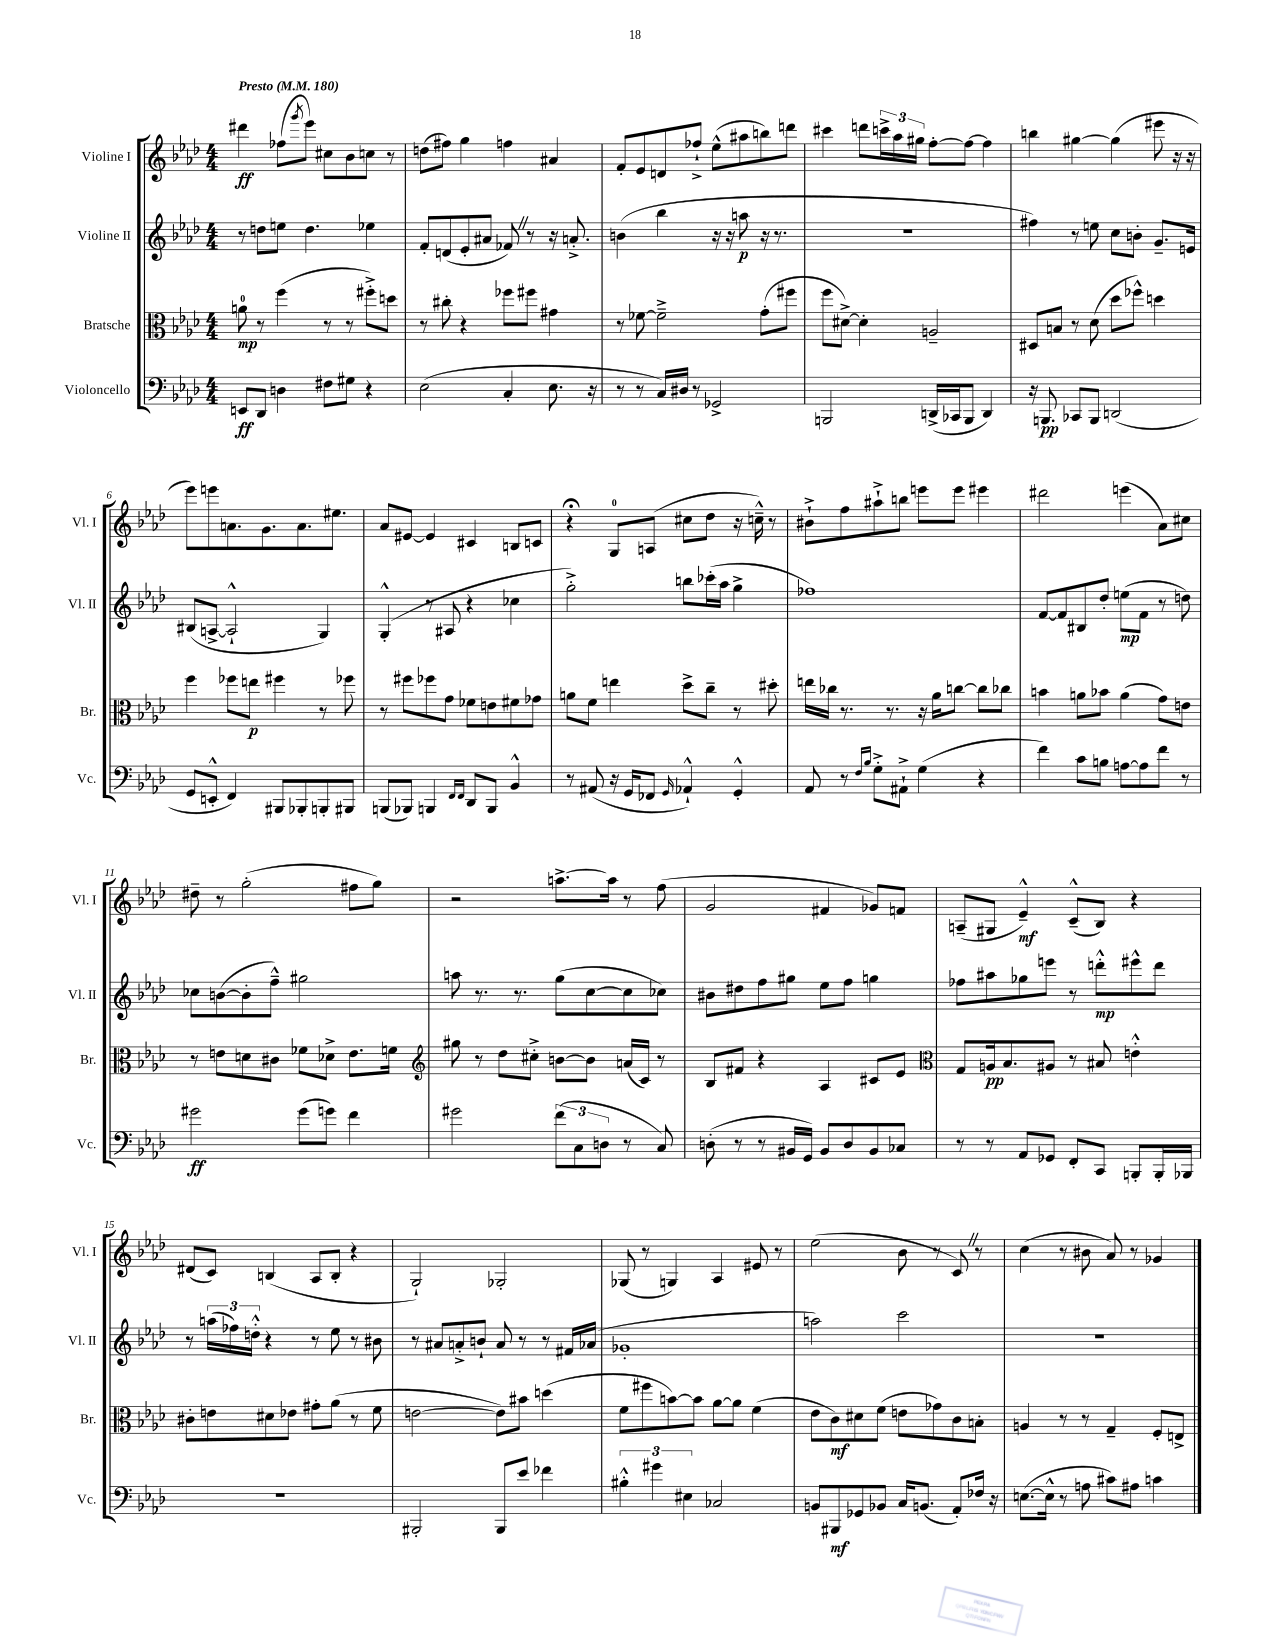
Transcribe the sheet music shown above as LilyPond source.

<<
\new StaffGroup <<
\new Staff = "s0" \with { instrumentName = "Violine I" shortInstrumentName = "Vl. I" } {
    \clef treble \key aes \major \numericTimeSignature \time 4/4 \tempo "Presto" 4 = 180
    dis'''4\ff fes''8( \acciaccatura { g'''8 } ees'''8) cis''8 bes'8 c''8 r8 |
    d''8( fis''8) g''4 f''4 ais'4 |
    f'8-. ees'8 d'8 fes''8-!-> ees''8-^( ais''8 b''8) d'''8 |
    cis'''4 d'''8 \tuplet 3/2 { c'''16-> aes''16 gis''16 } f''8~-. f''8~ f''4 |
    b''4 gis''4~ gis''4( eis'''8 r16 r16 |
    ees'''8) e'''8 a'8. g'8. a'8. eis''8. |
    aes'8 eis'8~ eis'4 cis'4 b8 c'8 |
    r4\fermata g8-0 a8( cis''8 des''8 r16 c''16---^) r8 |
    bis'8-!-> f''8 ais''8-!-> b''8 e'''8 e'''8 eis'''4 |
    dis'''2 e'''4( aes'8) cis''8 |
    dis''8-- r8 g''2-.( fis''8 g''8) |
    r2 a''8.~-> a''16 r8 f''8( |
    g'2 fis'4 ges'8) f'8 |
    a8--( gis8 ees'4---^\mf) c'8---^( bes8) r4 |
    dis'8( c'8) b4( aes8 b8-. r4 |
    g2-!) ges2-. |
    ges8( r8 g4) aes4 eis'8 r8 |
    ees''2( bes'8 r8 c'8) \once \override BreathingSign.text = \markup { \musicglyph "scripts.caesura.straight" } \breathe r8 |
    c''4( r8 bis'8 aes'8) r8 ges'4 \bar "|." |
}
\new Staff = "s1" \with { instrumentName = "Violine II" shortInstrumentName = "Vl. II" } {
    \clef treble \key aes \major \numericTimeSignature \time 4/4
    r8 d''8 e''8 d''4. ees''4 |
    f'8-. d'8( ees'8-. ais'8 fes'8) \once \override BreathingSign.text = \markup { \musicglyph "scripts.caesura.straight" } \breathe r8 r16 a'8.-.-> |
    b'4( bes''4 r16 r16 a''8\p r16 r8. |
    r1 |
    fis''4) r8 e''8 c''8 b'8-. g'8.-- e'16 |
    bis8( a8~-> a2-!-^ g4) |
    g4-.-^( r8 ais8 r4 ces''4 |
    g''2-.->) b''8 ces'''16-.( aes''16 g''4-> |
    fes''1) |
    f'8~ f'8 bis8 des''8-. e''8\mp( f'8 r8 d''8) |
    ces''8 b'8~( b'8-. f''8---^) gis''2 |
    a''8 r8. r8. g''8( c''8~ c''8 ces''8) |
    bis'8 dis''8 f''8 gis''8 ees''8 f''8 g''4 |
    fes''8 ais''8 ges''8 e'''8 r8 d'''8-.-^\mp eis'''8-^ d'''8 |
    r8 \tuplet 3/2 { a''16( fes''16) d''16-.-^ } r4 r8 ees''8 r8 bis'8 |
    r8 ais'8 a'8-.-> b'8-! a'8 r8 r8 fis'16 aes'16( |
    ges'1-. |
    a''2) c'''2 |
    R1 \bar "|." |
}
\new Staff = "s2" \with { instrumentName = "Bratsche" shortInstrumentName = "Br." } {
    \clef alto \key aes \major \numericTimeSignature \time 4/4
    a'8-0\mp r8 f''4( r8 r8 fis''8-.->) d''8 |
    r8 cis''8-. r4 fes''8 fis''8 gis'4 |
    r8 fes'8~ fes'2---> g'8-.( fis''8 |
    f''8 dis'8~->) dis'4-. a2-- |
    dis8 b8 r8 des'8( des''8 fes''8-^) d''4 |
    f''4 fes''8 e''8\p fis''4 r8 fes''8 |
    r8 fis''8 fes''8 g'8 fes'8 e'8 fis'8 ges'8 |
    a'8 f'8 e''4 des''8-> c''8-- r8 dis''8-. |
    e''16 ces''16 r8. r8. r16 aes'16 c''8~ c''8 ces''8 |
    b'4 a'8 bes'8 a'4( g'8) e'8 |
    r8 e'8 d'8 cis'8 fes'8 des'8-> e'8. f'16 |
    \clef treble gis''8 r8 des''8 cis''8-.-> b'8~ b'8 a'16( c'16) r8 |
    bes8 fis'8 r4 aes4 cis'8 ees'8 |
    \clef alto g8 a16\pp bes8. ais8 r8 bis8 e'4-.-^ |
    cis'8-. e'8 dis'8 ees'8 gis'8-. aes'8( r8 f'8 |
    e'2~ e'8) bis'8 d''4( |
    f'8 fis''8 b'8~) b'8 aes'8~ aes'8 f'4( |
    ees'8 c'8\mf) dis'8 f'8( e'8 ges'8) c'8 b8-. |
    a4 r8 r8 g4-- f8-. e8-> \bar "|." |
}
\new Staff = "s3" \with { instrumentName = "Violoncello" shortInstrumentName = "Vc." } {
    \clef bass \key aes \major \numericTimeSignature \time 4/4
    e,8\ff des,8 d4 fis8 gis8 r4 |
    ees2( c4-. ees8. r16 |
    r8 r8 c16) dis16 r8 ges,2-> |
    b,,2 d,16->( ces,16 b,,8 d,4) |
    r16 b,,8.\pp ces,8 b,,8 d,2( |
    g,8 e,8-.-^ f,4) bis,,8 bes,,8-. b,,8-. bis,,8 |
    b,,8( bes,,8) b,,4 \grace { f,16 f,16 } des,8 b,,8 bes,4-^ |
    r8 ais,8( r16 g,16 fes,8 \grace { g,16 } aes,4-!-^) g,4-.-^ |
    aes,8 r8 \grace { f16 bes16 } g8-.-> ais,8-!-> g4( r4 |
    f'4) c'8 b8 a8~ a8 f'8 r8 |
    gis'2\ff gis'8( g'8) f'4 |
    gis'2 \tuplet 3/2 { f'8( c8 d8 } r8 c8) |
    d8-.( r8 r8 bis,16 g,16) bis,8 d8 bis,8 ces8 |
    r8 r8 aes,8 ges,8 f,8-. c,8 b,,8-. b,,16-. bes,,16 |
    R1 |
    bis,,2-. bis,,8 ees'8 fes'4 |
    \tuplet 3/2 { bis4-.-^ gis'4 eis4 } ces2 |
    b,8 bis,,8\mf ges,8 bes,8 c16 b,8.( aes,8-.) fes16 r16 |
    e8.~( e16-^ r8 a8 cis'8) ais8 c'4 \bar "|." |
}
>>
>>
